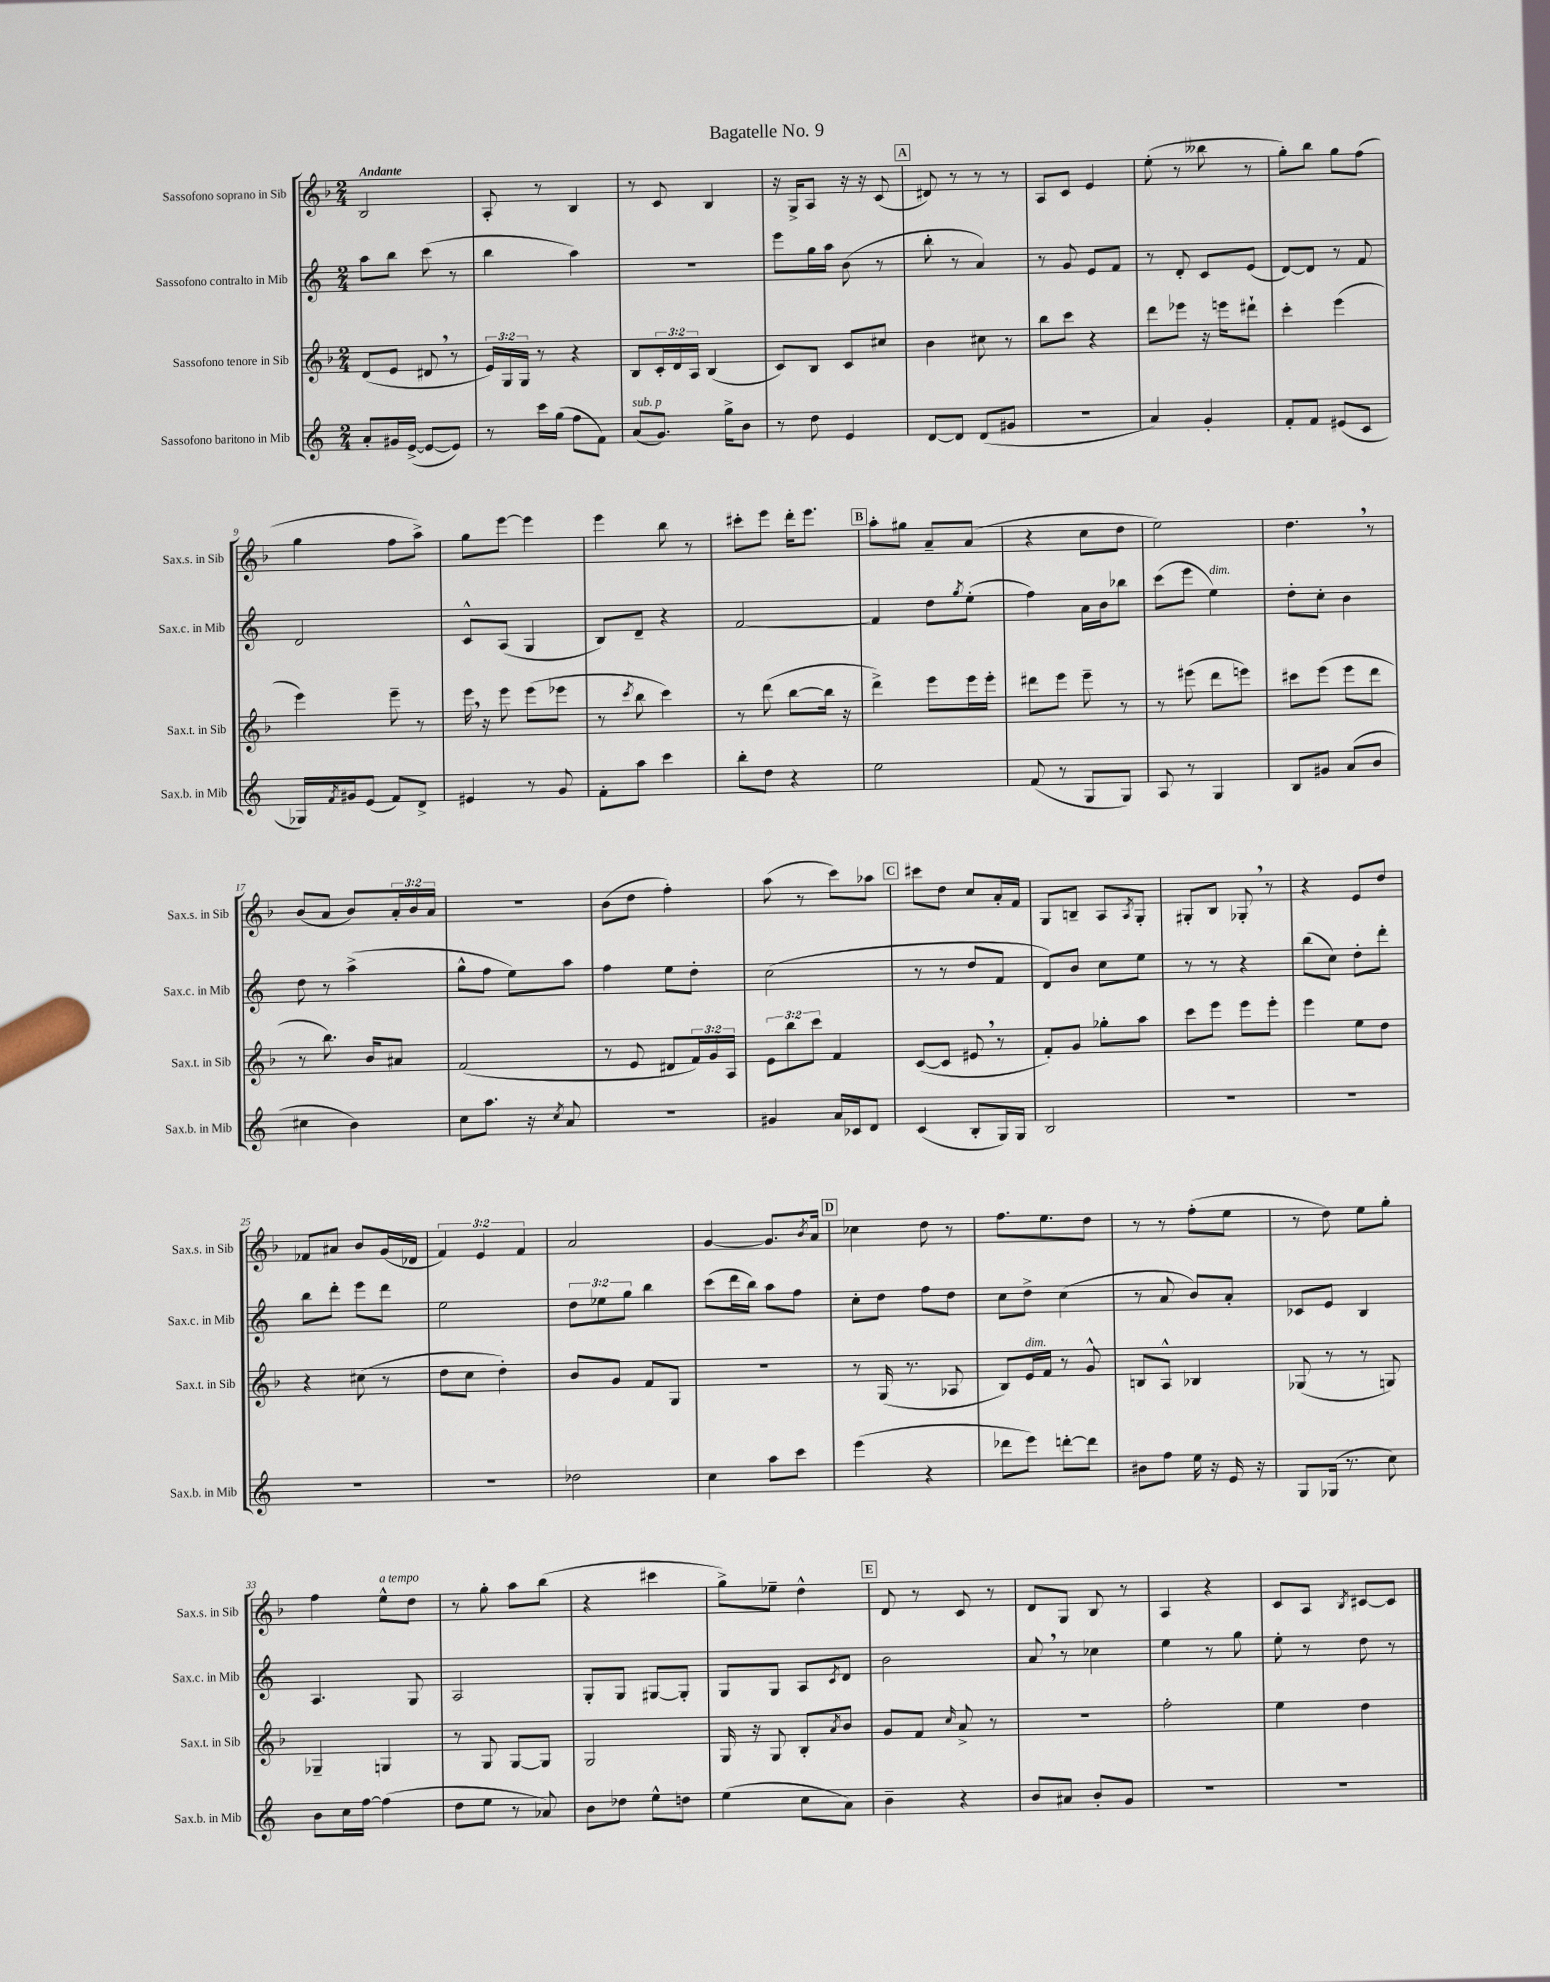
\header { title = "Bagatelle No. 9" }
<<
\new StaffGroup <<
\new Staff = "s0" \with { instrumentName = "Sassofono soprano in Sib" shortInstrumentName = "Sax.s. in Sib" } {
    \clef treble \key f \major \numericTimeSignature \time 2/4 \override Staff.TupletNumber.text = #tuplet-number::calc-fraction-text \tempo "Andante"
    bes2 |
    a8-. r8 bes4 |
    r8 c'8 bes4 |
    r16 g16-> a8 r16 r16 c'8( |
    \mark \markup { \box "A" } dis'8) r8 r8 r8 |
    a8 c'8 e'4 |
    e''8-.( r8 beses''8 r8 |
    g''8-.) bes''8 g''8 f''8( |
    g''4 f''8 a''8->) |
    g''8 e'''8~ e'''4 |
    e'''4 bes''8 r8 |
    cis'''8-. e'''8 d'''16-. e'''8. |
    \mark \markup { \box "B" } a''8-. gis''8 a'8-- a'8( |
    r4 c''8 d''8 |
    e''2) |
    d''4. \breathe r8 |
    bes'8( a'8 bes'8) \tuplet 3/2 { a'16-. bes'16 a'16 } |
    R2 |
    bes'8( d''8 f''4-.) |
    a''8( r8 c'''8) aes''8 |
    \mark \markup { \box "C" } cis'''8 d''8 c''8 a'16-. f'16 |
    g8 b8-- a8 \acciaccatura { a8 } g8-. |
    gis8-. bes8 ges8-. \breathe r8 |
    r4 e'8 d''8 |
    fes'8 ais'8 bes'8 g'16( des'16 |
    \tuplet 3/2 { f'4) e'4 f'4 } |
    a'2 |
    g'4~ g'8. \acciaccatura { bes'8 } a'16 |
    \mark \markup { \box "D" } ces''4 d''8 r8 |
    f''8. e''8. d''8 |
    r8 r8 f''8-.( e''8 |
    r8 d''8) e''8 g''8-. |
    f''4 e''8-^^\markup { \italic "a tempo" } d''8 |
    r8 g''8-. a''8 bes''8( |
    r4 cis'''4 |
    g''8->) ees''8-- d''4-^ |
    \mark \markup { \box "E" } d'8 r8 c'8 r8 |
    d'8 g8 bes8 r8 |
    a4 r4 |
    c'8 a8 \acciaccatura { bes8 } cis'8~ cis'8 \bar "|." |
}
\new Staff = "s1" \with { instrumentName = "Sassofono contralto in Mib" shortInstrumentName = "Sax.c. in Mib" } {
    \clef treble \key c \major \numericTimeSignature \time 2/4 \override Staff.TupletNumber.text = #tuplet-number::calc-fraction-text
    a''8 b''8 c'''8( r8 |
    b''4 a''4) |
    R2 |
    e'''8 g''16 a''16 b'8( r8 |
    \mark \markup { \box "A" } b''8-. r8 a'4) |
    r8 g'8 e'8 f'8 |
    r8 d'8-. c'8 e'8( |
    d'8~) d'8 r8 f'8 |
    d'2 |
    c'8-^ a8( g4 |
    b8) d'8-- r4 |
    f'2~ |
    \mark \markup { \box "B" } f'4 d''8 \acciaccatura { g''8 } e''8-.( |
    f''4) a'16 b'16 bes''8 |
    c'''8( e'''8 e''4^\markup { \italic "dim." }) |
    d''8-. c''8-. b'4 |
    d''8 r8 a''4->( |
    g''8-^ f''8 e''8) a''8 |
    f''4 e''8 d''8-. |
    c''2( |
    \mark \markup { \box "C" } r8 r8 d''8 f'8 |
    d'8) b'8 c''8 e''8 |
    r8 r8 r4 |
    b''8( c''8) d''8-. d'''8-. |
    b''8 d'''8-. e'''8 d'''8 |
    e''2 |
    \tuplet 3/2 { d''8 ees''8 g''8 } b''4 |
    c'''8( d'''16 b''16) a''8 f''8 |
    \mark \markup { \box "D" } c''8-. d''8 f''8 d''8 |
    c''8 d''8-> c''4( |
    r8 a'8 b'8) a'8-. |
    ces'8 e'8 b4 |
    a4. g8 |
    a2 |
    g8-. g8 gis8~ gis8-. |
    g8 g8 a8 \acciaccatura { c'8 } d'8 |
    \mark \markup { \box "E" } b'2 |
    a'8 \breathe r8 ces''4 |
    e''4 r8 g''8 |
    e''8-. r8 d''8 r8 \bar "|." |
}
\new Staff = "s2" \with { instrumentName = "Sassofono tenore in Sib" shortInstrumentName = "Sax.t. in Sib" } {
    \clef treble \key f \major \numericTimeSignature \time 2/4 \override Staff.TupletNumber.text = #tuplet-number::calc-fraction-text
    d'8( e'8 dis'8 \breathe r8 |
    \tuplet 3/2 { e'16) g16 g16 } r8 r4 |
    bes8 \tuplet 3/2 { c'16-. d'16 a16 } bes4( |
    c'8) bes8 c'8 cis''8 |
    \mark \markup { \box "A" } bes'4 cis''8 r8 |
    bes''8 c'''8 r4 |
    d'''8 ees'''8 r16 e'''16 dis'''8-! |
    c'''4-. e'''4( |
    e'''4) e'''8-- r8 |
    e'''16 \breathe r16 e'''8 e'''8( ees'''8 |
    r8 \acciaccatura { c'''8 } bes''8 c'''4) |
    r8 d'''8( bes''8~ bes''16 r16 |
    \mark \markup { \box "B" } d'''4->) e'''8 e'''16 e'''16-. |
    dis'''8 e'''8 e'''8-- r8 |
    r8 eis'''8( d'''8 e'''8) |
    cis'''8 e'''8( e'''8 d'''8 |
    r8 bes''8.) bes'16 ais'8 |
    f'2( |
    r8 e'8 dis'8 \tuplet 3/2 { f'16) g'16 a16 } |
    \tuplet 3/2 { e'8 bes''8 c'''8 } f'4 |
    \mark \markup { \box "C" } c'8~( c'8 eis'8 \breathe r8 |
    f'8-.) g'8 ges''8-. a''8 |
    c'''8 e'''8 e'''8 e'''8-. |
    e'''4 e''8 d''8 |
    r4 cis''8( r8 |
    d''8 c''8 d''4-.) |
    bes'8 g'8 f'8 g8 |
    R2 |
    \mark \markup { \box "D" } r8 g16( r8. aes8 |
    bes8) e'16^\markup { \italic "dim." } f'16 r8 g'8-^ |
    b8 a8-^ bes4 |
    ges8( r8 r8 g8) |
    ges4-- g4 |
    r8 g8 g8~ g8 |
    g2 |
    g16 r16 g8 bes8-. \acciaccatura { a'8 } bes'8 |
    \mark \markup { \box "E" } g'8 f'8 \grace { c''16 } a'8-> r8 |
    R2 |
    f''2-. |
    e''4 d''4 \bar "|." |
}
\new Staff = "s3" \with { instrumentName = "Sassofono baritono in Mib" shortInstrumentName = "Sax.b. in Mib" } {
    \clef treble \key c \major \numericTimeSignature \time 2/4
    a'8-. gis'16 e'16~->( e'8~ e'8) |
    r8 c'''16 g''16( f''8 f'8) |
    a'8^\markup { \italic "sub. p" }( g'8.) g''16-> b'8 |
    r8 d''8 e'4 |
    \mark \markup { \box "A" } d'8~ d'8 d'8( gis'8 |
    r2 |
    a'4) g'4-. |
    f'8-. f'8 eis'8( c'8 |
    ges16) \acciaccatura { f'8 } gis'16 e'8( f'8) d'8-> |
    eis'4 r8 g'8 |
    f'8-. a''8 c'''4 |
    b''8-. d''8 r4 |
    \mark \markup { \box "B" } e''2 |
    f'8( r8 g8 g8) |
    a8 r8 g4 |
    b8 gis'8 a'8( b'8 |
    cis''4 b'4) |
    c''8 a''8. r16 \acciaccatura { c''8 } a'8 |
    R2 |
    gis'4 a'16 ces'16 d'8 |
    \mark \markup { \box "C" } c'4( b8-. g16) g16 |
    b2 |
    R2 |
    R2 |
    R2 |
    R2 |
    des''2 |
    c''4 a''8 c'''8 |
    \mark \markup { \box "D" } e'''4( r4 |
    des'''8 e'''8) d'''8~-. d'''8 |
    bis'8 f''8 e''16 r16 e'16 r16 |
    g8 ges16( r8. c''8) |
    b'8 c''16 f''16~ f''4( |
    d''8 e''8 r8 aes'8) |
    b'8 des''8 e''8-^ d''8 |
    e''4( c''8 a'8) |
    \mark \markup { \box "E" } b'4-- r4 |
    b'8 ais'8 b'8-. g'8 |
    R2 |
    R2 \bar "|." |
}
>>
>>
